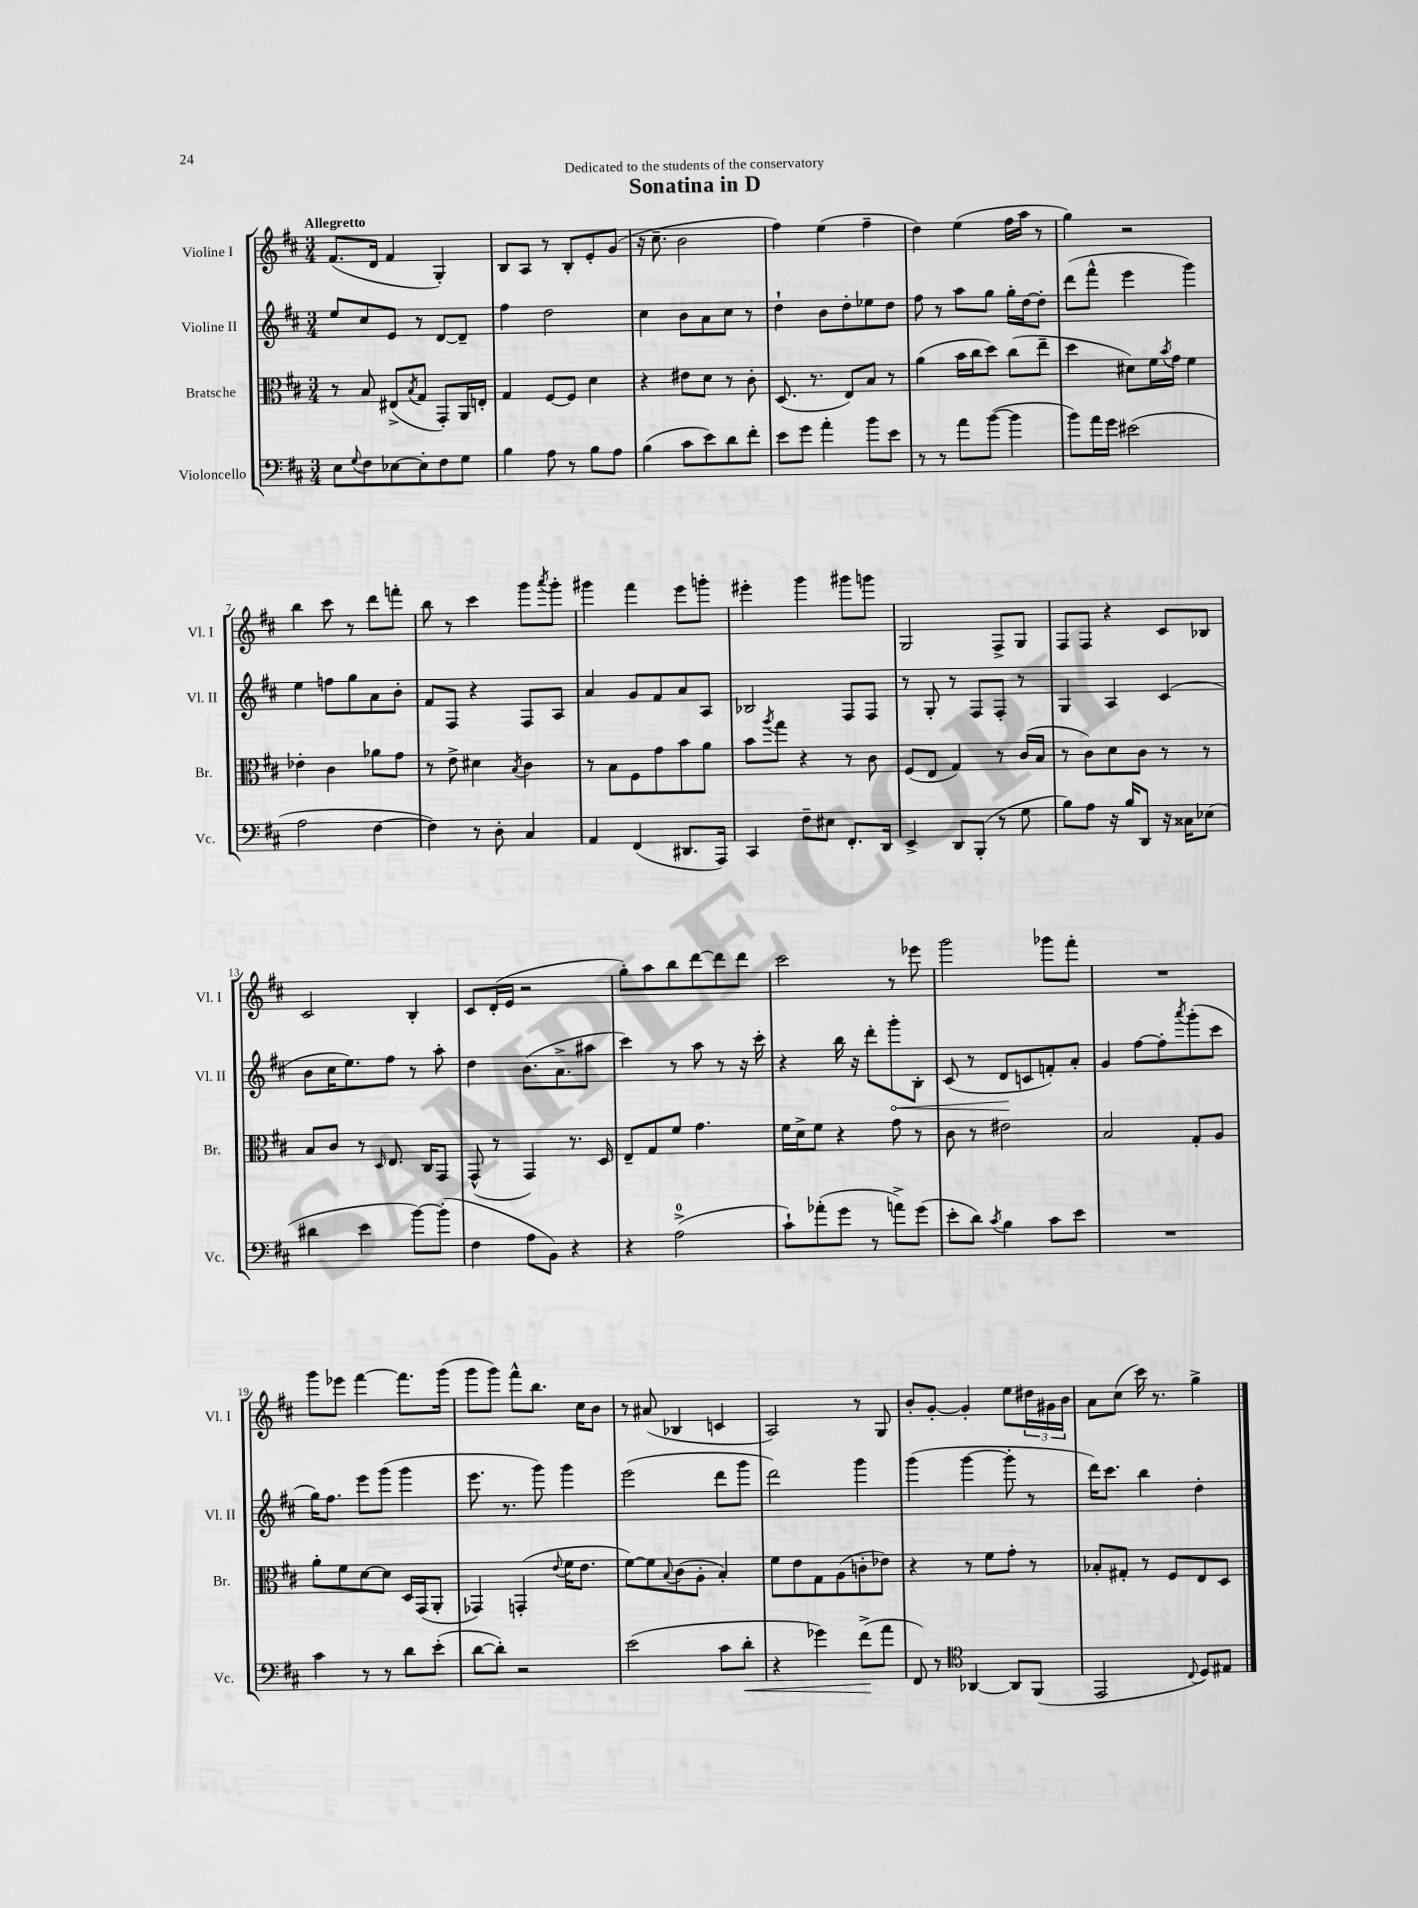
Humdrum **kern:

**kern	**dynam	**kern	**kern	**dynam	**kern
*part4	*part4	*part3	*part2	*part2	*part1
*staff4	*staff4	*staff3	*staff2	*staff2	*staff1
*I"Violoncello	*	*I"Bratsche	*I"Violine II	*	*I"Violine I
*I'Vc.	*	*I'Br.	*I'Vl. II	*	*I'Vl. I
*clefF4	*	*clefC3	*clefG2	*	*clefG2
*k[f#c#]	*	*k[f#c#]	*k[f#c#]	*	*k[f#c#]
*M3/4	*	*M3/4	*M3/4	*	*M3/4
=1	=1	=1	=1	=1	=1
!	!	!	!	!	!LO:TX:a:B:t=Allegretto
8E\L	.	8r	8ee/L	.	(8.f#/L
8qqG/	.	.	.	.	.
8F#\	.	8B/	8cc#/	.	.
.	.	.	.	.	16d/Jk
[8E-X\	.	(8E#X^/L	8e/J	.	4f#/
.	.	8qB/	.	.	.
8E-'\]	.	8G/J	8r	.	.
8F#\	.	8GG'/L)	[8d/L	.	4G'/)
8G\J	.	16AA/L	8d~/J]	.	.
.	.	16En'/JJ	.	.	.
=2	=2	=2	=2	=2	=2
4B\	.	4G/	4ff#\	.	8B/L
.	.	.	.	.	8A/J
8A\	.	[8F#/L	2dd\	.	8r
8r	.	8F#/J]	.	.	8B'/L
8B\L	.	4d\	.	.	8e'/
8A\J	.	.	.	.	(8g/J
=3	=3	=3	=3	=3	=3
(4B\	.	4r	4cc#\	.	16r
.	.	.	.	.	8.cc#~\
8c#\L	.	8e#X\L	8b\L	.	2b\
8e\)	.	8d\J	8a\	.	.
8d\	.	8r	8cc#\J	.	.
8f#'\J	.	8c#'\	8r	.	.
=4	=4	=4	=4	=4	=4
8e\L	.	(8.D/	4dd`\	.	4ff#\)
8g\J	.	.	.	.	.
.	.	8.r	.	.	.
4a'\	.	.	8b\L	.	(4ee\
.	.	8E/L)	8dd'\	.	.
8b\L	.	8B/J	8ee-X\	.	4ff#~\
8e\J	.	8r	8dd\J	.	.
=5	=5	=5	=5	=5	=5
8r	.	(4a\	8ff#\	.	4dd\)
8r	.	.	8r	.	.
8a\L	.	16b\LL	8aa\L	.	(4ee\
.	.	16cc#\J	.	.	.
([8b\J	.	8dd\J)	8gg\J	.	.
4b\]	.	(8cc#\L	16gg'\LL	.	16ff#\LL
.	.	.	[16dd\J	.	16aa\JJ
.	.	8ee~\J	8dd'\J]	.	8r
=6	=6	=6	=6	=6	=6
8b\L)	.	4dd\	(8ddd\L	.	4gg\)
16a\L	.	.	8fff#^^\J	.	.
16g\JJ	.	.	.	.	.
(2e#X\	.	8d#X\L)	4eee\	.	2r
.	.	16f#\L	.	.	.
.	.	8qb/	.	.	.
.	.	16g\JJ	.	.	.
.	.	4f#\	4ggg\)	.	.
!!LO:LB:g=z
=7	=7	=7	=7	=7	=7
2A\	.	4e-X'\	4ee\	.	4bb\
.	.	4c#\	8ffn\L	.	8ccc#\
.	.	.	8gg\	.	8r
[4F#\	.	8a-X\L	8a\	.	8ddd\L
.	.	8g\J	8b'\J	.	8fffn'\J
=8	=8	=8	=8	=8	=8
4F#\])	.	8r	8f#/L	.	8bb\
.	.	8e^\	8F#/J	.	8r
8r	.	4d#X\	4r	.	4ccc#\
8D'\	.	.	.	.	.
.	.	8qB/	.	.	.
4C#/	.	4c#\	8F#/L	.	8ggg\L
.	.	.	.	.	8qaaa/
.	.	.	8A/J	.	8ggg'\J
=9	=9	=9	=9	=9	=9
4AA/	.	8r	4a/	.	4ggg#X\
.	.	8B\L	.	.	.
(4FF#/	.	8F#\	8g/L	.	4fff#\
.	.	8g\	8f#/	.	.
8.DD#X/L	.	8b\	8a/	.	8eee\L
.	.	8a\J	8A/J	.	8gggn'\J
16AAA/Jk)	.	.	.	.	.
=10	=10	=10	=10	=10	=10
4CC#/	.	8b\L	2B-X/	.	4eee#X'\
.	.	8qaa/	.	.	.
.	.	8gg\J	.	.	.
8F#~\L	.	4r	.	.	4ggg\
8E#X\J	.	.	.	.	.
8.FF#'/L	.	8r	8F#/L	.	8ggg#X\L
.	.	8c#\	8F#/J	.	8gggn\J
16DD/Jk	.	.	.	.	.
=11	=11	=11	=11	=11	=11
4EE^/	.	(8F#/L	8r	.	2G/
.	.	8E/J	8G'/	.	.
8DD/L	.	4G/)	8r	.	.
(8BBB'/J	.	.	8F#/L	.	.
8r	.	8r	8F#'/J	.	8F#^/L
8G\	.	(16c#/LL	8r	.	8G/J
.	.	16B/JJ	.	.	.
=12	=12	=12	=12	=12	=12
8B\L)	.	8r	4G/	.	8F#/L
8A\J	.	8c#\L)	.	.	8F#/J
16r	.	8d\	4A/	.	4r
16B/KL	.	.	.	.	.
8DD/J	.	8c#\J	.	.	.
16r	.	8r	(4c#/	.	8c#/L
16C##X\KL	.	.	.	.	.
(8E-X\J	.	8r	.	.	8B-X/J
!!LO:LB:g=z
=13	=13	=13	=13	=13	=13
4d#X\	.	8B/L	8b\L	.	2c#/
.	.	8c#/J	16cc#\K	.	.
.	.	.	8.ee\)	.	.
4e\	.	8r	.	.	.
.	.	16qqD/	.	.	.
.	.	8.E/	8ff#\J	.	.
[8b\L)	.	.	8r	.	4B'/
.	.	16C#/KL	.	.	.
(8b'\J]	.	8GG/J	8aa'\	.	.
=14	=14	=14	=14	=14	=14
4F#\	.	(8GG^^/	4dd\	.	8c#/L
.	.	8r	.	.	(16d'/L
.	.	.	.	.	16e/JJ
8A\L	.	4GG/)	(8.b\L	.	2r
8BB\J)	.	.	.	.	.
.	.	.	8.a^\	.	.
4r	.	8.r	.	.	.
.	.	.	8aa#X\J	.	.
.	.	16D/	.	.	.
=15	=15	=15	=15	=15	=15
4r	.	8E~/L	4ccc#\)	.	8gg'\L)
.	.	8G/	.	.	8aa\
(2A^\	.	8f#/J	8r	.	8bb\
.	.	4.g\	8aa\	.	[8ddd\
.	.	.	8r	.	8ddd\]
.	.	.	16r	.	8ddd\J
.	.	.	16ccc#'\	.	.
=16	=16	=16	=16	=16	=16
8c#`\L)	.	16f#\LL	4r	.	2ccc#\
.	.	16d^\J	.	.	.
(8a-X'\	.	8f#\J	.	.	.
8g\J	.	4r	16bb\	.	.
.	.	.	16r	.	.
8r	.	.	8ddd'\L	.	.
!	!	!	!	!LO:HP:b	!
8an^\L)	.	8g\	8ggg'\	<	8r
(8g\J	.	8r	8B'\J	.	8eee-X\
=17	=17	=17	=17	=17	=17
8e'\L	.	8c#\	(8c#/	.	2ggg\
8d\J)	.	8r	8r	.	.
8qc#/	.	.	.	.	.
4B\	.	2e#X\	8d/L	.	.
.	.	.	8cn/	[	.
8c#\L	.	.	8fn'/)	.	8ggg-X\L
8e\J	.	.	8a'/J	.	8fff#'\J
=18	=18	=18	=18	=18	=18
2.r	.	2B/	4g/	.	2.r
.	.	.	[8ff#\L	.	.
.	.	.	8ff#'\]	.	.
.	.	.	8qaaa/	.	.
.	.	8G'/L	(8ggg'\	.	.
.	.	8A/J	8ccc#\J	.	.
!!LO:LB:g=z
=19	=19	=19	=19	=19	=19
4c#\	.	8a'\L	16gg\KL)	.	8ggg\L
.	.	.	8.ff#\J	.	.
.	.	8f#\	.	.	8eee-X\J
8r	.	[8d\	8eee\L	.	[4fff#\
8r	.	8d\J]	(8ggg\J	.	.
8d\L	.	16D/LL	4ggg\	.	8.fff#\L]
.	.	(16GG/J	.	.	.
(8e'\J	.	8AA'/J	.	.	.
.	.	.	.	.	(16ggg\Jk
=20	=20	=20	=20	=20	=20
[8d\L	.	4GG-X/)	8.eee\	.	8ggg\L
8d'\J])	.	.	.	.	8ggg\J)
.	.	.	8.r	.	.
2r	.	(4GGn'/	.	.	8fff#^^\L
.	.	.	8ggg\)	.	8.bb\J
.	.	8qqe/	.	.	.
.	.	16f#\KL	4ggg\	.	.
.	.	8.e\J	.	.	16cc#\KL
.	.	.	.	.	8b\J
=21	=21	=21	=21	=21	=21
(2e\	.	[8f#\L)	(2eee\	.	8r
.	.	8f#\]	.	.	(8a#X/
.	.	8qqB/	.	.	.
.	.	(8c#\	.	.	4B-X/
.	.	8A'\J	.	.	.
8c#\L	.	4B'/)	8ddd\L	.	4cn/
!	!LO:HP:b	!	!	!	!
8d'\J	<	.	8ggg\J	.	.
=22	=22	=22	=22	=22	=22
4r	.	8f#\L	2ddd\)	.	2A/)
.	.	8e\	.	.	.
4g-X\)	.	8G\	.	.	.
.	.	(8A\	.	.	.
(8f#^\L	.	8cn'\	4ggg\	.	8r
8a\J	[	8e-X\J)	.	.	8G/
=23	=23	=23	=23	=23	=23
8FF#/)	.	4r	(4ggg\	.	8b'/L
8r	.	.	.	.	[8g'/J
*clefC4	*	*	*	*	*
[4AA-X/	.	8r	[4ggg\	.	4g'/]
.	.	8f#\L	.	.	.
8AA-/L]	.	8g'\J	8ggg'\]	.	8ee\L
(8FF#/J	.	8r	8r	.	24dd#X\L
.	.	.	.	.	24g#X\
.	.	.	.	.	24b\JJ
=24	=24	=24	=24	=24	=24
2EE/	.	8B-X'/L	16ddd\KL)	.	8a\L
.	.	.	8.ccc#\J	.	.
.	.	8G#X'/J	.	.	(8cc#\J
.	.	8r	4bb\	.	16ccc#\)
.	.	.	.	.	8.r
.	.	8F#/L	.	.	.
8qqC#/	.	.	.	.	.
8D/L)	.	8E/	4dd'\	.	4gg^\
8E#X/J	.	8D/J	.	.	.
==	==	==	==	==	==
*-	*-	*-	*-	*-	*-
